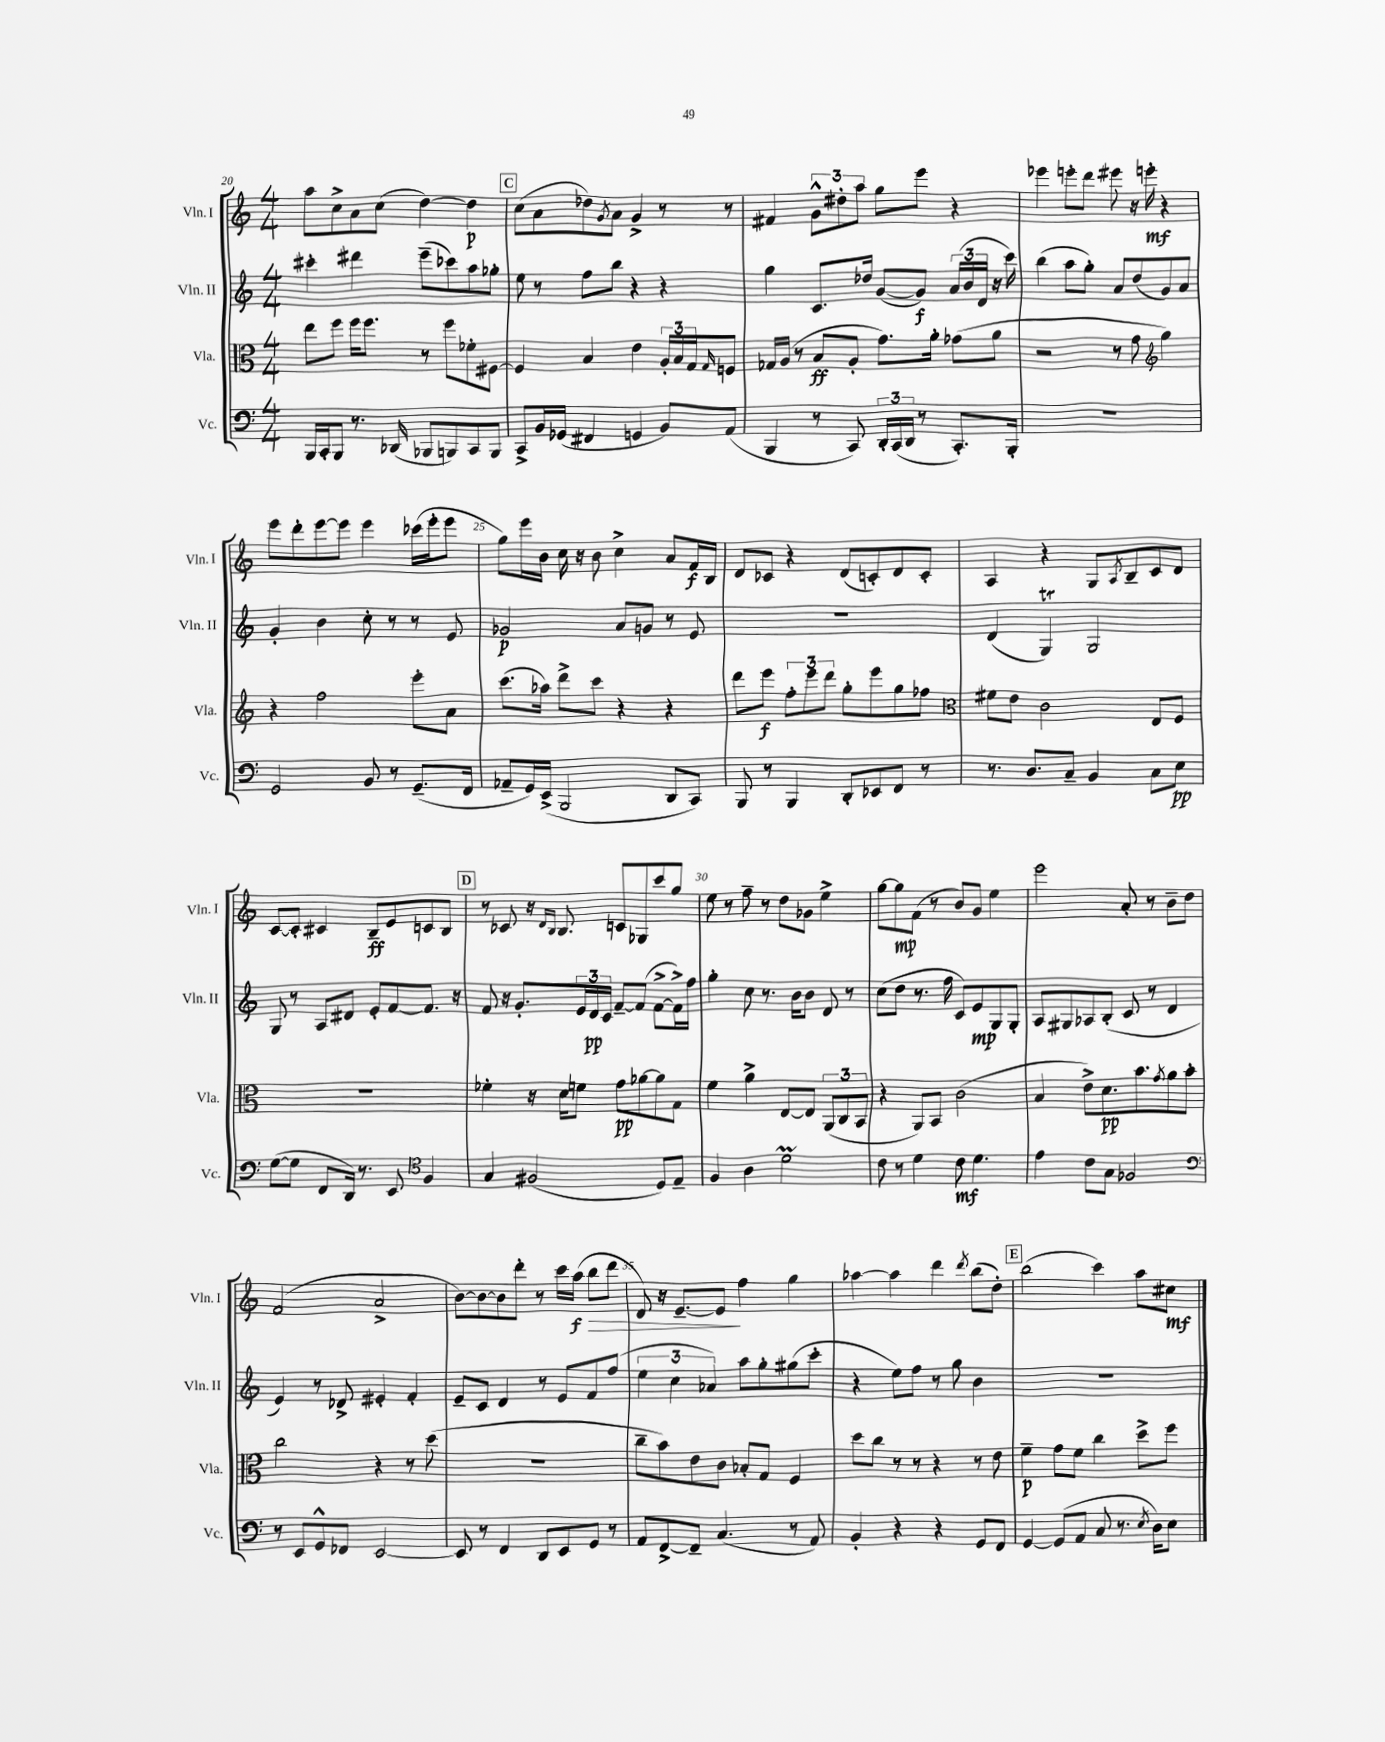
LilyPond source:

<<
\new StaffGroup <<
\new Staff = "s0" \with { instrumentName = "Vln. I" shortInstrumentName = "Vln. I" } {
    \clef treble \key c \major \numericTimeSignature \time 4/4
    a''8 c''8-> a'8 c''8( d''4~) d''4\p |
    \mark \markup { \box "C" } c''8( a'8 des''8) \acciaccatura { g'8 } a'8 g'4-> r8 r8 |
    fis'4 \tuplet 3/2 { g'8-^ dis''8-. a''8 } g''8 e'''8 r4 |
    ees'''4 e'''8-. d'''8 eis'''8 r16 e'''16-.\mf r4 |
    e'''8 d'''8-. e'''8~ e'''8 e'''4 ces'''16( e'''16-. e'''8 |
    g''8) e'''16 b'16 c''16 r16 b'8 c''4-> a'8 f'16\f b16 |
    d'8 ces'8 r4 d'8( c'8-.) d'8 c'8-. |
    a4 r4 g8 \acciaccatura { a8 } b8-- c'8 d'8 |
    c'8~ c'8-. cis'4 b8--\ff e'8 c'8 b8 |
    \mark \markup { \box "D" } r8 ces'8 r16 \grace { d'16 b16 } b8. c'8 ges8 c'''8 g''8 |
    e''8 r8 f''8-- r8 d''8 ges'8 e''4-> |
    g''8~ g''8\mp f'8( r8 b'8) g'8 e''4 |
    e'''2 a'8-. r8 b'8-- d''8 |
    f'2( a'2-> |
    b'8~) b'8~ b'8 d'''8-. r8 c'''16 a''16\f( b''8\> d'''8 |
    d'8) r16 e'8.~-- e'8\! f''4 g''4 |
    aes''4~ aes''4 d'''4 \acciaccatura { d'''8 } b''8( d''8-.) |
    \mark \markup { \box "E" } b''2( c'''4) a''8 cis''8\mf \bar "|." |
}
\new Staff = "s1" \with { instrumentName = "Vln. II" shortInstrumentName = "Vln. II" } {
    \clef treble \key c \major \numericTimeSignature \time 4/4
    cis'''4-. dis'''4 e'''8--( ces'''8) a''8 ges''8-. |
    \mark \markup { \box "C" } e''8 r8 f''8 b''8 r4 r4 |
    g''4 c'8. des''16 g'8~( g'8\f) \tuplet 3/2 { a'16( b'16 d'16 } r16 c'''16) |
    b''4( a''8 g''8-.) a'8 d''8( g'8) a'8 |
    g'4-. b'4 c''8-. r8 r8 e'8 |
    ges'2\p a'8 g'8 r8 e'8 |
    R1 |
    d'4( g4\trill) g2 |
    g8 r8 a8 dis'8 e'8-. f'8~ f'8. r16 |
    \mark \markup { \box "D" } f'8 r16 g'8.-. \tuplet 3/2 { e'16 d'16\pp c'16 } f'8~-- f'8( f'8~-> f'16->) f''16 |
    g''4-. c''8 r8. b'16 b'8 d'8 r8 |
    c''8( d''8 r8. f''16 c'8) e'8\mp g8 g8-. |
    a8 gis8 aes8 b8-.( c'8 r8 d'4 |
    e'4) r8 des'8-> eis'4-. f'4-. |
    e'8-- c'8 d'4 r8 e'8 f'8 f''8( |
    \tuplet 3/2 { e''4 c''4 aes'4) } a''8 g''8-. gis''8( c'''8-. |
    r4 e''8) f''8 r8 g''8 b'4 |
    \mark \markup { \box "E" } R1 \bar "|." |
}
\new Staff = "s2" \with { instrumentName = "Vla." shortInstrumentName = "Vla." } {
    \clef alto \key c \major \numericTimeSignature \time 4/4
    e''8 f''8 f''16 f''8. r8 f''8 fes'8-. fis8~ |
    \mark \markup { \box "C" } fis4 b4 e'4 \tuplet 3/2 { a16-. b16 g16 } \grace { g16 } f8 |
    ges16 a16( r8 b8\ff a8-. g'8.) a'16-. ges'8( a'8 |
    r2 r8 g'8 \clef treble g''4) |
    r4 f''2 e'''8-. a'8 |
    c'''8.( aes''16) d'''8-> c'''8 r4 r4 |
    d'''8 e'''8\f \tuplet 3/2 { f''8-. e'''8 d'''8 } g''8-. e'''8 g''8 fes''8 |
    \clef alto fis'8 e'8 c'2 e8 f8 |
    R1 |
    \mark \markup { \box "D" } fes'4-. r16 d'16 f'8 g'8\pp aes'8~ aes'8 g8 |
    f'4 a'4-> e8~ e8 \tuplet 3/2 { a,8( c8 b,8 } |
    r4 a,8) b,8 c'2( |
    b4 e'8->) d'8.\pp b'8. \acciaccatura { g'8 } a'8 b'8-. |
    c''2 r4 r8 d''8( |
    R1 |
    c''8-- b'8) e'8 c'8 bes8-. g8 f4 |
    d''8 c''8 r8 r8 r4 r8 e'8 |
    \mark \markup { \box "E" } f'4--\p g'8 f'8 c''4 d''8-> f''8 \bar "|." |
}
\new Staff = "s3" \with { instrumentName = "Vc." shortInstrumentName = "Vc." } {
    \clef bass \key c \major \numericTimeSignature \time 4/4
    b,,16 c,16-. b,,8 r8. des,16( bes,,8 b,,8) c,8 b,,8 |
    \mark \markup { \box "C" } c,8-> b,16 ges,16( fis,4 g,4 b,8) a,8( |
    b,,4 r8 c,8) \tuplet 3/2 { d,16-. c,16( d,16 } r8 c,8.-.) b,,16-. |
    R1 |
    g,2 b,8 r8 g,8.--( f,16 |
    aes,8-- g,16) e,16->( b,,2 d,8 c,8) |
    b,,8 r8 b,,4 d,8-. ees,8 f,8 r8 |
    r8. d8. c8-- b,4 c8 e8\pp |
    g8~( g8 f,8 d,16) r8. e,8 \clef tenor f4 |
    \mark \markup { \box "D" } g4 fis2( d8) e8-- |
    f4 a4 d'2\prall |
    c'8 r8 d'4 c'8\mf d'4. |
    e'4 c'8 g8 fes2 |
    \clef bass r8 e,8 g,8-^ fes,8 e,2~ |
    e,8 r8 f,4 d,8 e,8 g,8 r8 |
    a,8 f,8~-> f,8-- c4.( r8 a,8) |
    b,4-. r4 r4 g,8 f,8 |
    \mark \markup { \box "E" } g,4~ g,8( a,8 c8 r8. \acciaccatura { e8 } d16) e8 \bar "|." |
}
>>
>>
\layout { \context { \Score currentBarNumber = #20 \override BarNumber.break-visibility = ##(#f #t #t) barNumberVisibility = #(every-nth-bar-number-visible 5) } }
